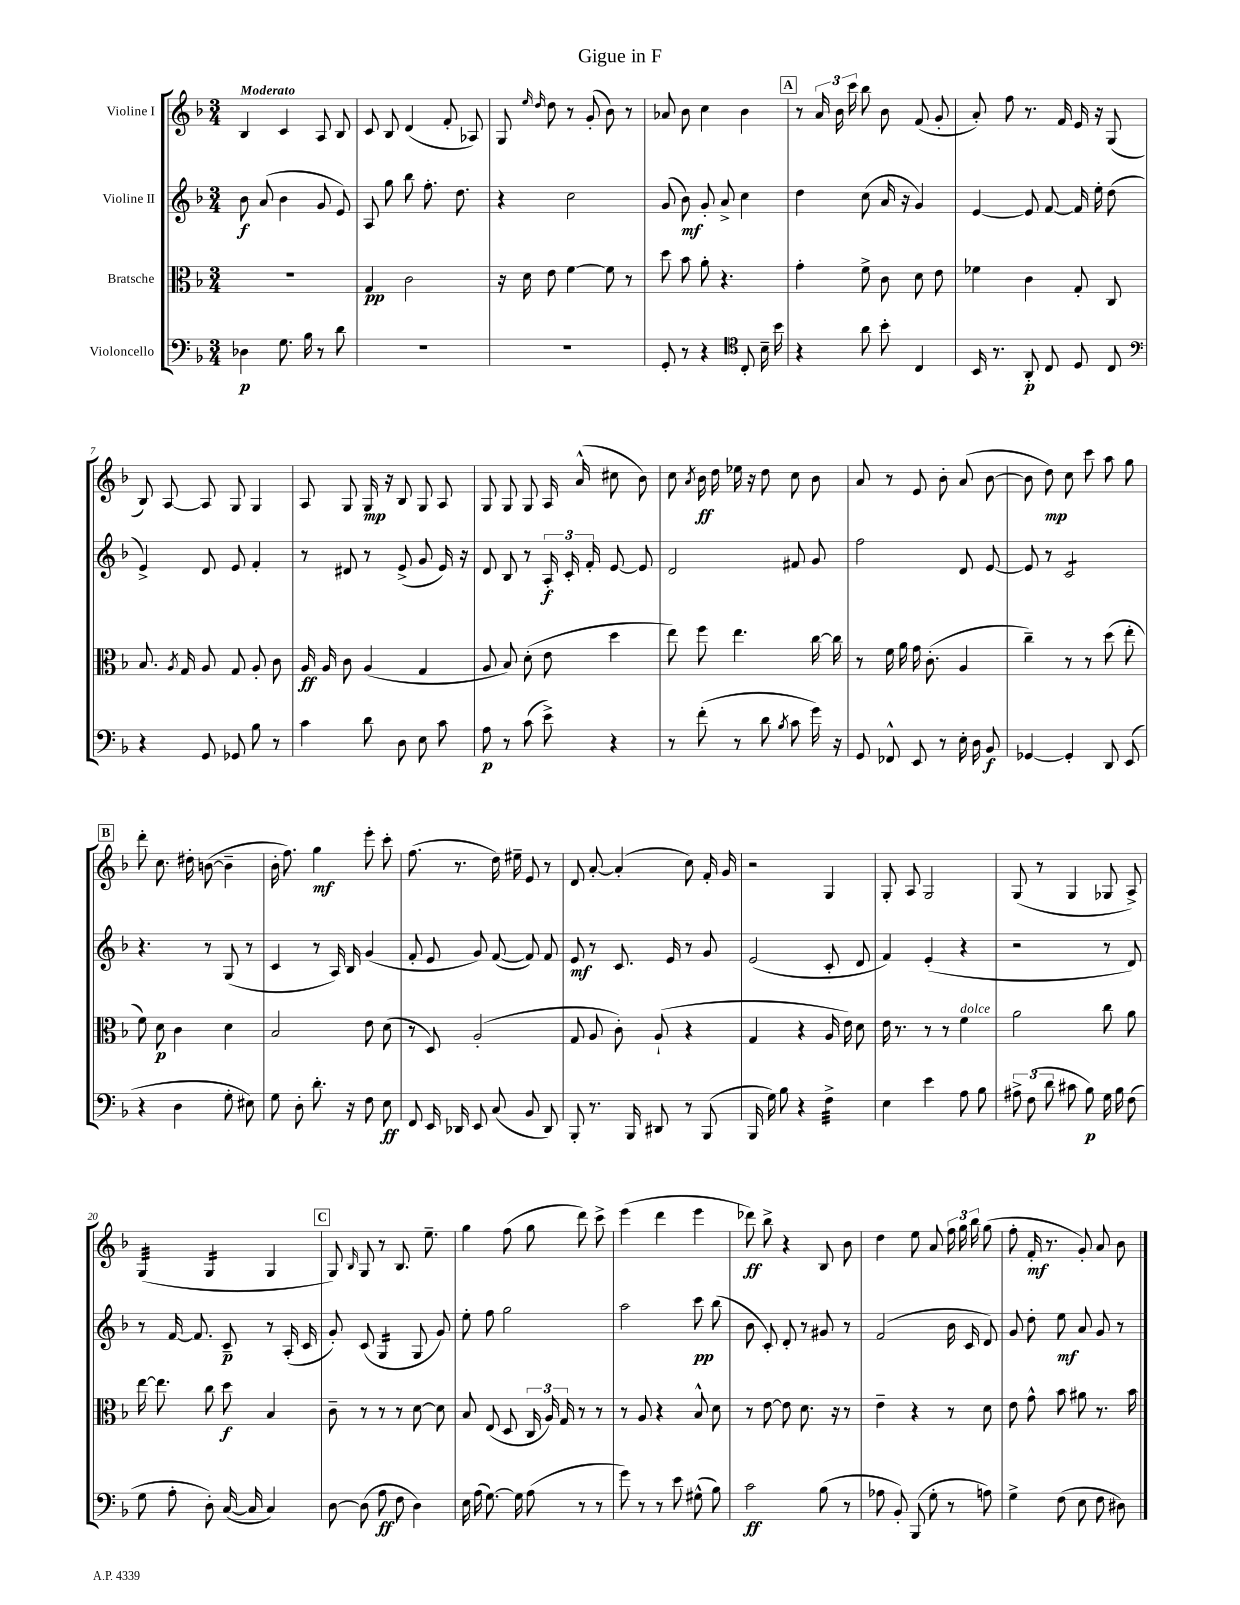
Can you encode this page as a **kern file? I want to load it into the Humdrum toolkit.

**kern	**kern	**kern	**kern
*staff4	*staff3	*staff2	*staff1
*clefF4	*clefC3	*clefG2	*clefG2
*k[b-]	*k[b-]	*k[b-]	*k[b-]
*M3/4	*M3/4	*M3/4	*M3/4
4D-	2.r	8b-	4B-
.	.	(8a	.
8.G	.	4b-	4c
16B-	.	.	.
8r	.	8g	8A
8d	.	8e)	8B-
=	=	=	=
2.r	4G	8A	8c
.	.	8gg	8B-
.	2c	8bb-	(4d
.	.	8.ff'	.
.	.	.	8f'
.	.	8.dd	.
.	.	.	8A-)
=	=	=	=
2.r	16r	4r	8G
.	16d	.	.
.	.	.	16qqee
.	.	.	16qqdd
.	8e	.	8dd
.	[4f	2cc	8r
.	.	.	(8g'
.	8f]	.	8b-)
.	8r	.	8r
=	=	=	=
8GG'	8dd	(8g	8a-
8r	8b-	8b-)	8b-
4r	8a'	8g'	4cc
.	4.r	8a^	.
*clefC4	*	*	*
8C'	.	4cc	4b-
16B-~	.	.	.
16b-	.	.	.
=	=	=	=
4r	4g'	4dd	8r
.	.	.	24a
.	.	.	24b-
.	.	.	24ccc
8a	8f^	(8cc	8bb-
8b-'	8c	16a	8b-
.	.	16r	.
4C	8d	4g)	(8f
.	8e	.	8g'
=	=	=	=
16BB-	4f-	[4e	8a')
8.r	.	.	.
.	.	.	8ff
8AA'	4c	8e]	8.r
8C	.	[8f	.
.	.	.	16f
8D	8G'	16f]	16e
.	.	16ee'	16r
8C	8C	(8dd	(8G
=	=	=	=
*clefF4	*	*	*
4r	8.B-	4e^)	8B-)
.	.	.	[8A
.	8qA	.	.
.	16G	.	.
8GG	8A	8d	8A]
8GG-	8G	8e	8G
8B-	8A'	4f'	4G
8r	8c	.	.
=	=	=	=
4c	16A	8r	8A
.	16A	.	.
.	8c	8d#	8G
8d	(4A	8r	16G
.	.	.	16r
8D	.	(8e^	8B-
8E	4G	8g	8G
8c	.	16e)	8A
.	.	16r	.
=	=	=	=
8A	8A	8d	8G
8r	8B-)	8B-	8G
(8c	(8d'	8r	8G
8e^)	8e	24A'	16A
.	.	24c'	.
.	.	.	(16a^^
.	.	24f'	.
4r	4dd	[8e	8cc#
.	.	8e]	8b-)
=	=	=	=
8r	8ee)	2d	8cc
.	.	.	8qa
(8f'	8ff	.	16b-
.	.	.	16dd
8r	4.ee	.	16ee-
.	.	.	16r
8d	.	.	8dd
8qB-	.	.	.
8c	.	8f#	8cc
16g)	[16cc	8g	8b-
16r	16cc]	.	.
=	=	=	=
8GG	8r	2ff	8a
8FF-^^	16f	.	8r
.	16a	.	.
8EE	16g	.	8e
.	(8.c'	.	.
8r	.	.	8b-'
16E'	4A	8d	(8a
16D	.	.	.
8BB-	.	[8e	[8b-
=	=	=	=
[4GG-	4cc~)	8e]	8b-]
.	.	8r	8dd)
4GG-']	8r	2c	8cc
.	8r	.	8ccc
8DD	(8dd	.	8aa
(8EE	8ee'	.	8gg
=	=	=	=
4r	8f)	4.r	8ddd'
.	8d	.	8.cc
4D	4c	.	.
.	.	.	16dd#'
.	.	8r	([8b
8G'	4d	(8G	4b~]
8E#)	.	8r	.
=	=	=	=
8G	2B-	4c	16b-'
.	.	.	8.ff)
8D'	.	.	.
8.d'	.	8r	4gg
.	.	16A)	.
16r	.	16B-	.
8F	8e	(4g	8eee'
8E	(8d	.	8ccc'
=	=	=	=
8FF	8r	8f'	(8.ff
16EE	8D)	8e	.
16DD-	.	.	8.r
8EE	(2A'	8g)	.
(8C	.	([8f	16dd)
.	.	.	16ee#~
8BB-	.	8f])	8e
8DD-)	.	8f	8r
=	=	=	=
8BBB-'	8G	8e	8d
8.r	8A	8r	[8a'
.	8c')	8.c	(4a']
16BBB-	.	.	.
8DD#	(8A`	.	.
.	.	16e	.
8r	4r	8r	8cc)
(8BBB-	.	8g	16f'
.	.	.	16g
=	=	=	=
16BBB-	4G	(2e	2r
16G)	.	.	.
8B-	.	.	.
4r	4r	.	.
4F^	16A	8c'	4G
.	16e)	.	.
.	8d	8d	.
=	=	=	=
4E	16e	4f)	8G'
.	8.r	.	.
.	.	.	8A
4e	8r	(4e'	2G
.	8r	.	.
8A	4f	4r	.
8B-	.	.	.
=	=	=	=
12A#^	2a	2r	(8G
(12F	.	.	.
.	.	.	8r
12d	.	.	.
8c#	.	.	4G
8B-)	.	.	.
16G	8cc	8r	8G-
16B-	.	.	.
(8F	8a	8d)	8A^)
=	=	=	=
8G	[16ee	8r	(4G
.	8.ee]	.	.
8A'	.	[16f	.
.	.	8.f]	.
8D')	8cc	.	4G
([16C	8dd	8c~	.
16C]	.	.	.
4C)	4B-	8r	4G
.	.	(16A'	.
.	.	16c	.
=	=	=	=
[8D	8c~	8g')	8G)
.	.	.	16qqB-
(8D]	8r	(8c	8G
8A	8r	4G	8r
8F	8r	.	8.B-
4D)	[8d	8G	.
.	.	.	8.ee~
.	8d]	8g)	.
=	=	=	=
16E	8B-	8ee'	4gg
(16A	.	.	.
[8.G)	(8E	8ff	.
.	8D	2gg	(8ff
16G]	.	.	.
(8A	24C	.	8gg
.	24A)	.	.
.	24G	.	.
8r	8r	.	8ddd)
8r	8r	.	8ccc^
=	=	=	=
8g)	8r	2aa	(4eee
8r	8A	.	.
8r	4r	.	4ddd
8e	.	.	.
(8G#^^	8B-^^	8ccc	4eee
8B-)	8d	(8bb-	.
=	=	=	=
2c	8r	8b-	8ddd-)
.	[8e	8c')	8bb-^
.	8e]	8d'	4r
.	8.d	8r	.
(8B-	.	8g#	8B-
.	16r	.	.
8r	8r	8r	8b-
=	=	=	=
8A-	4e~	(2f	4dd
8BB-')	.	.	.
(8BBB-	4r	.	8ee
8G'	.	.	8a
8r	8r	16b-	24ff
.	.	.	24gg
.	.	16c	.
.	.	.	24bb-
8A)	8d	8d)	(8gg
=	=	=	=
4G^	8e	8g	8ff'
.	8g^^	8dd'	16f'
.	.	.	8.r
(8F	8b-	8ee	.
8E	8a#	8a	8g')
8F	8.r	8g	8a
8D#)	.	8r	8b-
.	16b-	.	.
==	==	==	==
*-	*-	*-	*-
